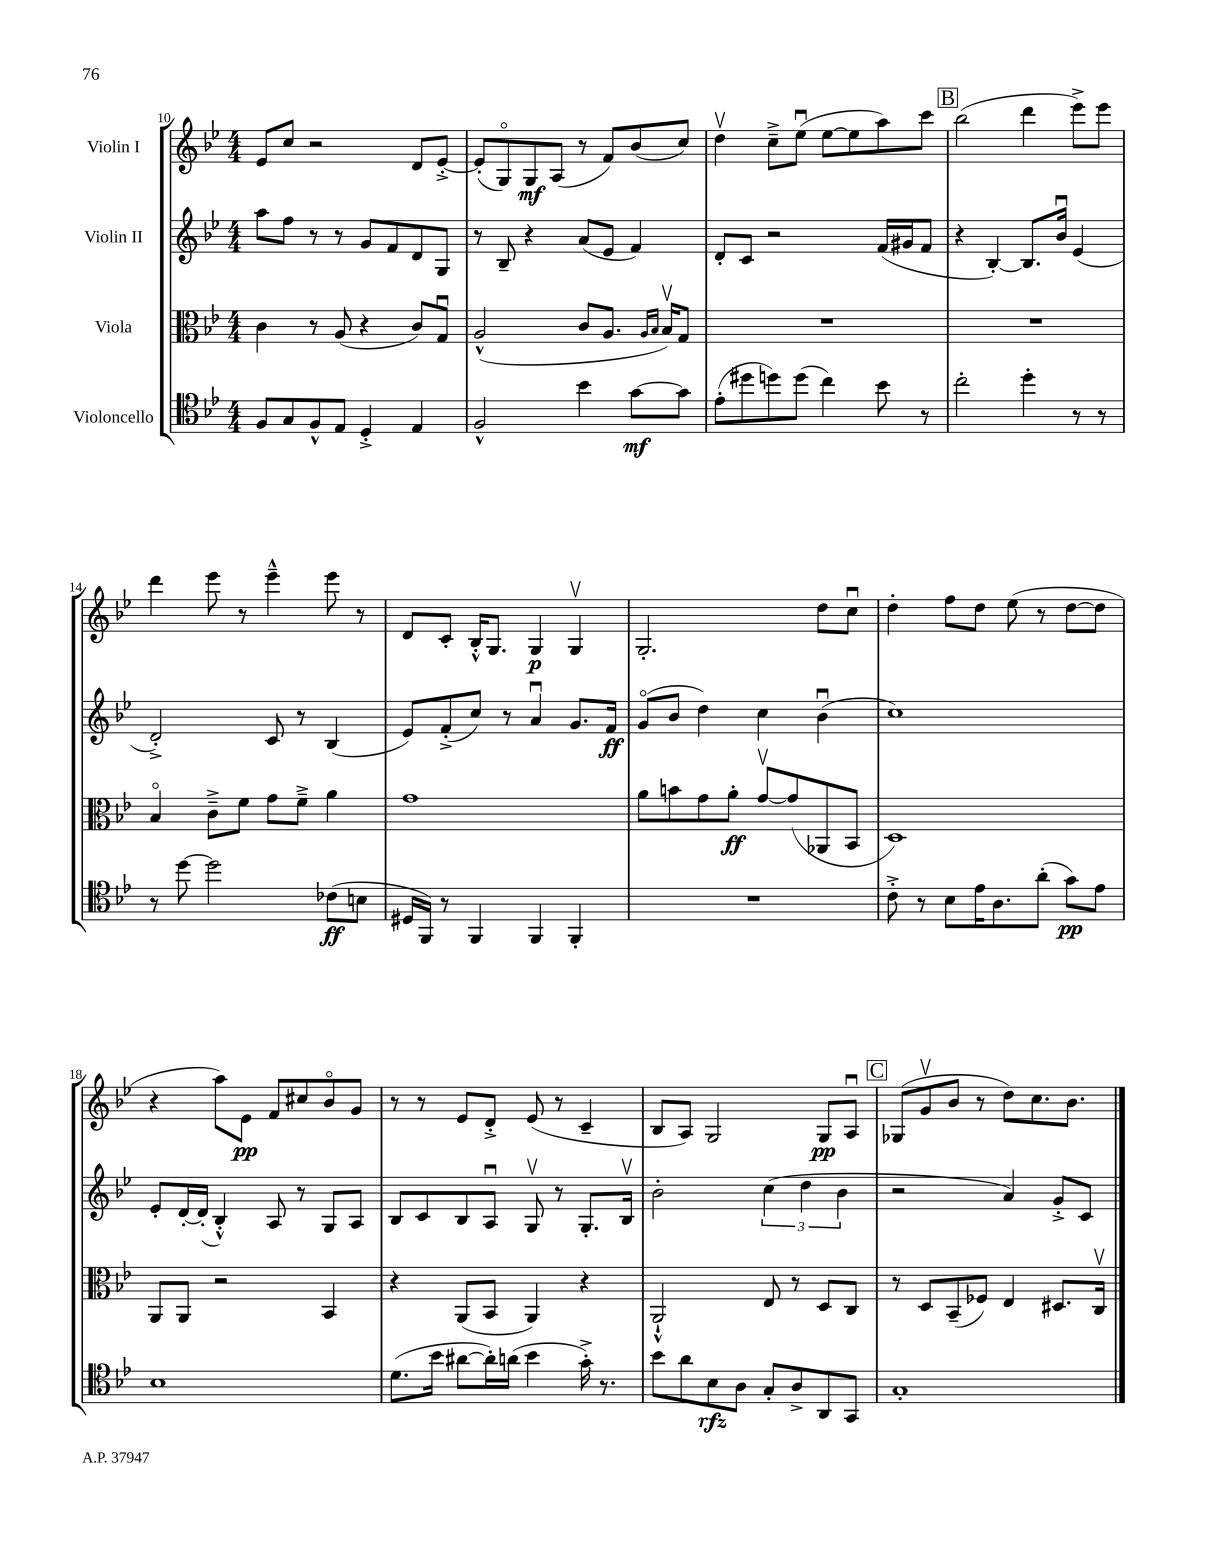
<<
\new StaffGroup <<
\new Staff = "s0" \with { instrumentName = "Violin I" } {
    \clef treble \key bes \major \numericTimeSignature \time 4/4
    ees'8 c''8 r2 d'8 ees'8~-.-> |
    ees'8-.( g8\flageolet) g8\mf a8( r8 f'8) bes'8( c''8) |
    d''4\upbow c''8---> ees''8\downbow( ees''8~ ees''8 a''8) c'''8 |
    \mark \markup { \box "B" } bes''2( d'''4 ees'''8->) ees'''8 |
    d'''4 ees'''8 r8 ees'''4---^ ees'''8 r8 |
    d'8 c'8-. bes16-.-^ g8. g4\p g4\upbow |
    g2.-. d''8 c''8\downbow |
    d''4-. f''8 d''8 ees''8( r8 d''8~ d''8 |
    r4 a''8) ees'8\pp f'8 cis''8 bes'8\flageolet g'8 |
    r8 r8 ees'8 d'8-.-> ees'8( r8 c'4-- |
    bes8 a8) g2 g8\pp a8\downbow |
    \mark \markup { \box "C" } ges8( g'8\upbow bes'8 r8 d''8) c''8. bes'8. \bar "|." |
}
\new Staff = "s1" \with { instrumentName = "Violin II" } {
    \clef treble \key bes \major \numericTimeSignature \time 4/4
    a''8 f''8 r8 r8 g'8 f'8 d'8 g8 |
    r8 bes8-- r4 a'8( ees'8 f'4) |
    d'8-. c'8 r2 f'16( gis'16 f'8 |
    \mark \markup { \box "B" } r4 bes4~-.) bes8. bes'16\downbow ees'4( |
    d'2-.->) c'8 r8 bes4( |
    ees'8) f'8-.->( c''8) r8 a'4\downbow g'8. f'16\ff |
    g'8\flageolet( bes'8 d''4) c''4 bes'4\downbow( |
    c''1) |
    ees'8-. d'16~-. d'16-.( bes4-.-^) a8 r8 g8 a8 |
    bes8 c'8 bes8 a8\downbow g8\upbow r8 g8.-. bes16\upbow |
    bes'2-. \tuplet 3/2 { c''4( d''4 bes'4 } |
    \mark \markup { \box "C" } r2 a'4) g'8-.-> c'8 \bar "|." |
}
\new Staff = "s2" \with { instrumentName = "Viola" } {
    \clef alto \key bes \major \numericTimeSignature \time 4/4
    c'4 r8 a8( r4 c'8) g8\downbow |
    a2-^( c'8 a8. \grace { a16 bes16 } bes16\upbow) g8 |
    R1 |
    \mark \markup { \box "B" } R1 |
    bes4\flageolet c'8---> f'8 g'8 f'8---> a'4 |
    g'1 |
    a'8 b'8 g'8 a'8-.\ff g'8~\upbow g'8( aes,8 bes,8 |
    d1) |
    a,8 a,8 r2 bes,4 |
    r4 a,8( bes,8 a,4) r4 |
    a,2-!-^ ees8 r8 d8 c8 |
    \mark \markup { \box "C" } r8 d8 bes,8--( fes8) ees4 dis8. c16\upbow \bar "|." |
}
\new Staff = "s3" \with { instrumentName = "Violoncello" } {
    \clef tenor \key bes \major \numericTimeSignature \time 4/4
    f8 g8 f8-^ ees8 d4-.-> ees4 |
    f2-^ bes'4 g'8~\mf g'8 |
    ees'8-.( dis''8 d''8) d''8( c''4) bes'8 r8 |
    \mark \markup { \box "B" } c''2-. d''4-. r8 r8 |
    r8 d''8~ d''2 ces'8\ff( b8 |
    dis16 f,16) r8 f,4 f,4 f,4-. |
    R1 |
    c'8-.-> r8 bes8 ees'16 a8. a'8-.( g'8\pp) ees'8 |
    bes1 |
    d'8.( bes'16 ais'8~ ais'16-.) a'16( bes'4 g'16-.->) r8. |
    bes'8 a'8 bes8\rfz a8 g8-. a8-> a,8 g,8 |
    \mark \markup { \box "C" } g1-. \bar "|." |
}
>>
>>
\layout { \context { \Score currentBarNumber = #10 } }
